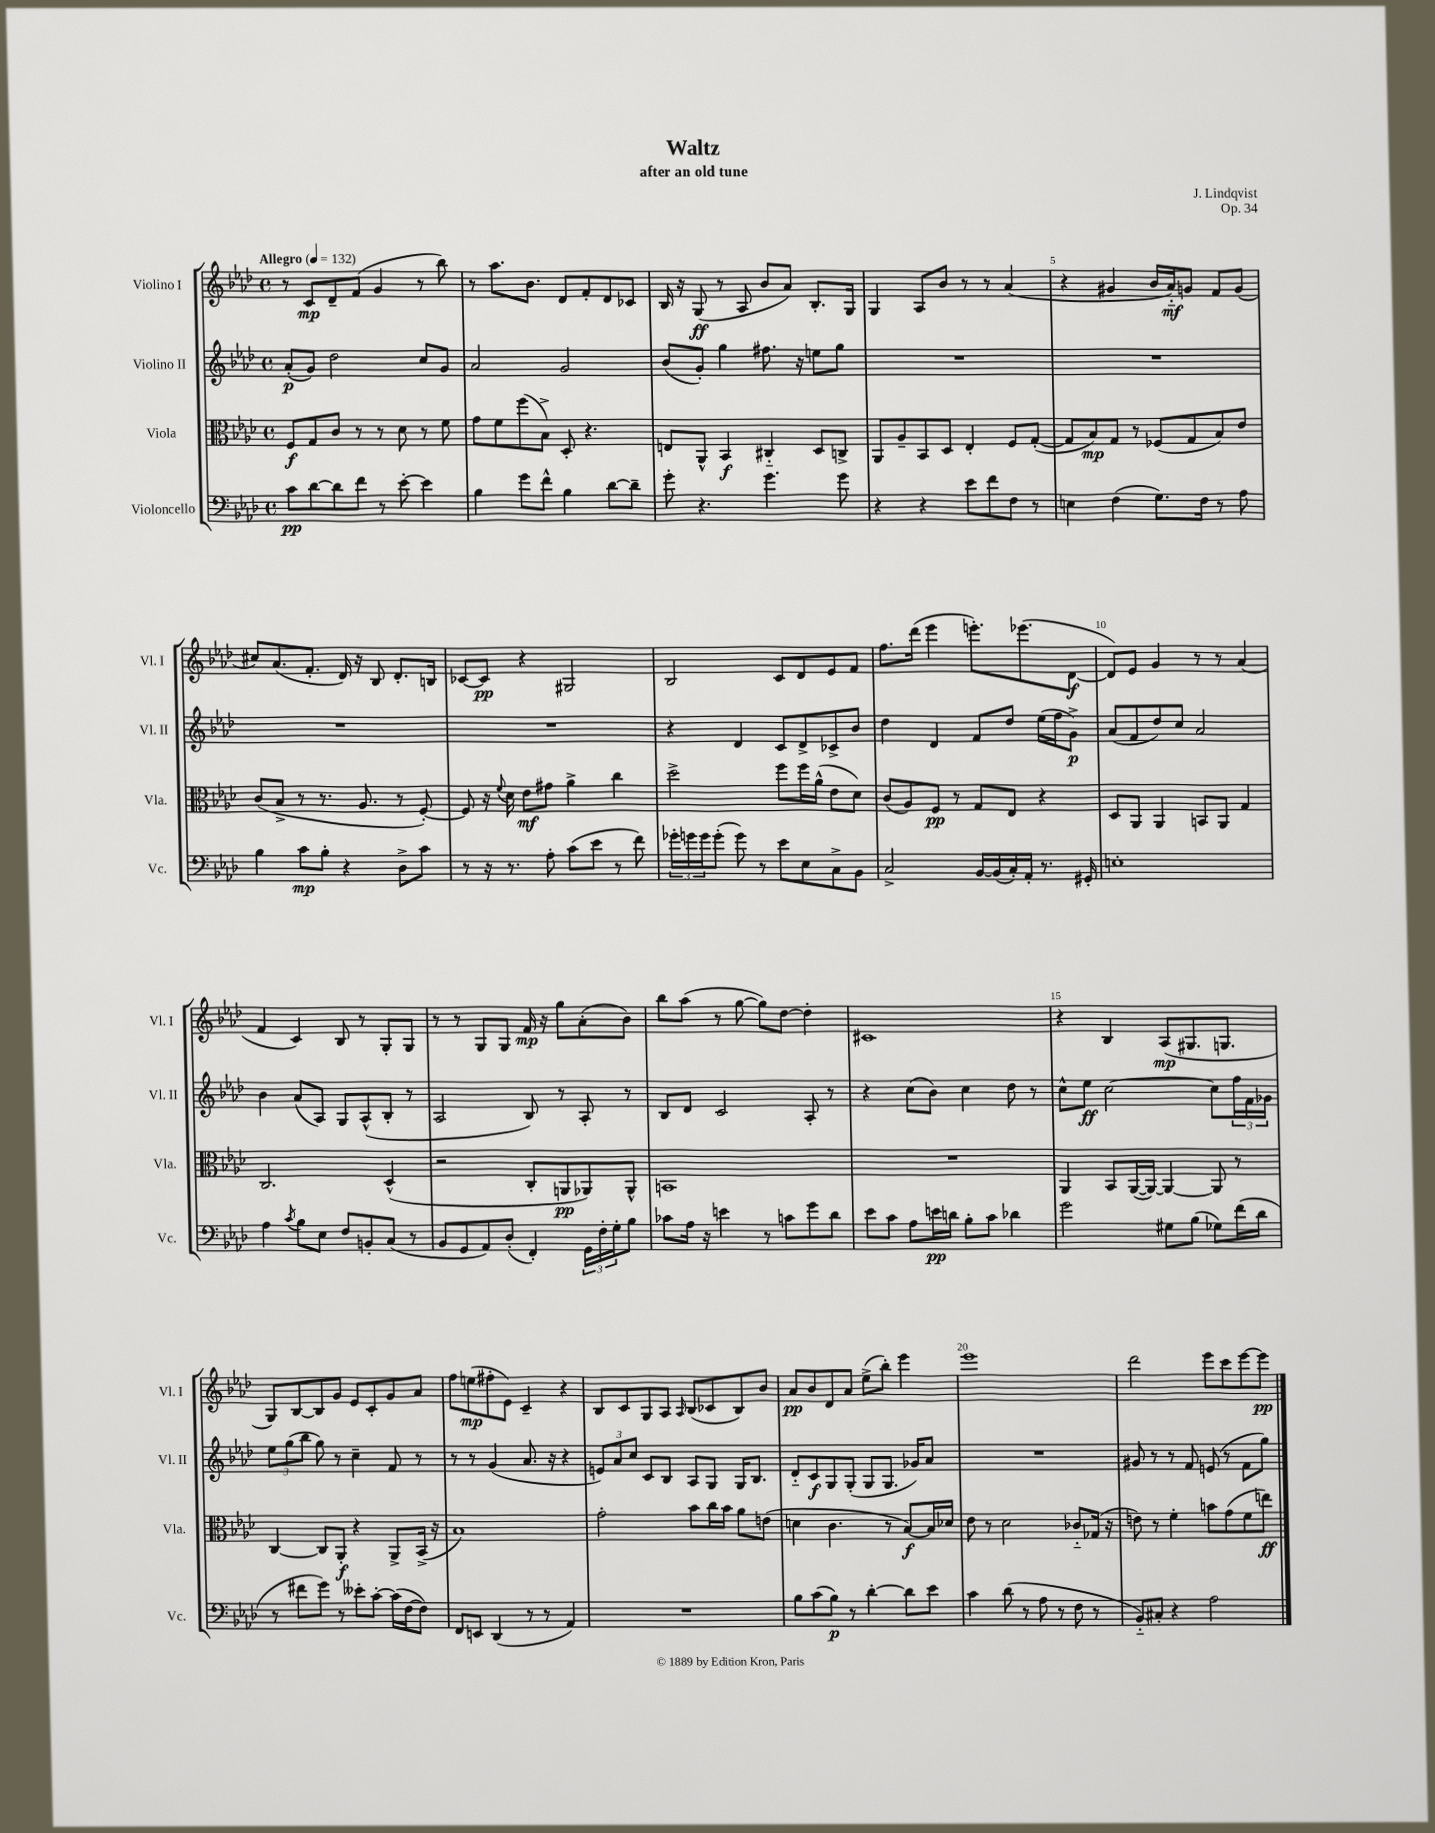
\header { title = "Waltz" composer = "J. Lindqvist" subtitle = "after an old tune" opus = "Op. 34" }
<<
\new StaffGroup <<
\new Staff = "s0" \with { instrumentName = "Violino I" shortInstrumentName = "Vl. I" } {
    \clef treble \key aes \major \defaultTimeSignature \time 4/4 \tempo "Allegro" 4 = 132
    r8 c'8\mp des'8-- f'8( g'4 r8 bes''8) |
    r8 aes''8. bes'8. des'8 f'8-. des'8 ces'8 |
    bes16 r16 g8\ff( r8 aes8 bes'8 aes'8) bes8.-. g16 |
    g4 aes8 bes'8 r8 r8 aes'4( |
    r4 gis'4 bes'16 aes'16-_\mf) g'8 f'8 g'8( |
    cis''8) aes'8.( f'8.-. des'16) r16 bes8 des'8.-. b16 |
    ces'8~ ces'8\pp r4 gis2 |
    bes2 c'8 des'8 ees'8 f'8 |
    f''8. des'''16( ees'''4 e'''8.-.) ees'''8.( des'8~\f |
    des'8) ees'8 g'4 r8 r8 aes'4( |
    f'4 c'4) bes8 r8 g8-. g8 |
    r8 r8 g8 g8 f'16\mp r16 g''8 aes'8-.( bes'8) |
    bes''8 aes''8( r8 g''8~ g''8) des''8~ des''4-. |
    cis'1 |
    r4 bes4 aes8\mp( gis8. g8. |
    g8) bes8~ bes8 g'8 ees'8 c'8-. g'8 aes'8 |
    f''8 e''8\mp( fis''8-. ees'8) c'4-- r4 |
    bes8 c'8 g8 aes8 \grace { aes16 } bes8( ces'8 bes8) bes'8 |
    aes'8\pp bes'8 des'8 aes'8 ees''8->( bes''8-.) ees'''4 |
    ees'''1 |
    des'''2 ees'''8 c'''8 ees'''8~ ees'''8\pp \bar "|." |
}
\new Staff = "s1" \with { instrumentName = "Violino II" shortInstrumentName = "Vl. II" } {
    \clef treble \key aes \major \defaultTimeSignature \time 4/4
    aes'8-.\p( g'8) des''2 c''8 g'8 |
    aes'2 g'2 |
    bes'8( g'8-.) g''4 fis''8. r16 e''8 g''8 |
    R1 |
    R1 |
    R1 |
    R1 |
    r4 des'4 c'8 des'8-> ces'8-> bes'8 |
    des''4 des'4 f'8 des''8 ees''16( f''16 g'8->\p) |
    aes'8( f'8 des''8) c''8 aes'2 |
    bes'4 aes'8( aes8) g8 aes8-^( bes8-. r8 |
    aes2 bes8) r8 aes8-. r8 |
    bes8 des'8 c'2 aes8-. r8 |
    r4 c''8( bes'8) c''4 des''8 r8 |
    c''8-^ ees''8\ff c''2~ c''8 \tuplet 3/2 { f''16 f'16 ges'16 } |
    \tuplet 3/2 { ees''8 g''8( bes''8 } g''8) r8 c''4-- f'8 r8 |
    r8 r8 g'4( aes'8. r16 r4 |
    \tuplet 3/2 { e'8) aes'8 c''8 } c'8 bes8 aes8 g8 g16 bes8. |
    des'8-_ c'8\f g8 g8-.( g8 g8. ges'16) aes'8 |
    R1 |
    gis'8 r8 r8 f'8 e'8( r8 f'8 g''8) \bar "|." |
}
\new Staff = "s2" \with { instrumentName = "Viola" shortInstrumentName = "Vla." } {
    \clef alto \key aes \major \defaultTimeSignature \time 4/4
    f8\f g8 c'8 r8 r8 des'8 r8 f'8 |
    g'8 f'8 f''8( bes8->) des8-. r4. |
    e8 aes,8-^ bes,4\f cis4-_ des8 c8-> |
    aes,8 aes8-- bes,8 des8 ees4-. f8 g8~-.( |
    g8 bes8\mp) g8 r8 fes8( g8 bes8) ees'8 |
    c'8( bes8-> r8 r8. aes8. r8 f8~-.) |
    f8 r16 \appoggiatura { f'8 } des'16 ees'8\mf gis'8 aes'4-> c''4 |
    des''2-> f''8 f''16 aes'16-^( ees'8 des'8) |
    c'8( aes8) f8\pp r8 g8 ees8 r4 |
    des8 aes,8 aes,4 b,8 aes,8 g4 |
    c2. des4-^( |
    r2 c8-. a,8\pp aes,8) aes,8-^ |
    b,1 |
    R1 |
    aes,4 bes,8 aes,16~( aes,16~) aes,4~ aes,8 r8 |
    c4~ c8 aes,8-.\f r4 aes,8-> bes,16->( r16 |
    bes1) |
    g'2-. bes'8 c''16 bes'16 aes'8 e'8( |
    d'4 c'4. r8 bes8~\f) bes16 des'16 |
    ees'8 r8 des'2 ces'8-_ ges16( r16 |
    e'8) r8 f'4-. b'8 g'8( f'8 e''8\ff) \bar "|." |
}
\new Staff = "s3" \with { instrumentName = "Violoncello" shortInstrumentName = "Vc." } {
    \clef bass \key aes \major \defaultTimeSignature \time 4/4
    c'8\pp des'8~ des'8 f'8 r8 ees'8~-. ees'4 |
    bes4 g'8 f'8-^ bes4 des'8~ des'8-- |
    g'8-. r4. g'4. g'8 |
    r4 r4 ees'8 f'8 f8 r8 |
    e4 f4( g8.) f16 r8 aes8 |
    bes4 c'8\mp bes8-. r4 des8-> c'8 |
    r8 r16 r8. aes8-. c'8( ees'8 r8 f'8) |
    \tuplet 3/2 { ges'16-. g'16 g'16 } g'8-.( g'8) r8 ees'8 ees8 c8-> bes,8 |
    c2-> bes,16~ bes,16( c16-.) aes,16-. r8. gis,16-. |
    e1-. |
    aes4 \acciaccatura { c'8 } bes8 ees8 f8 b,8-. c8( r8 |
    bes,8 g,8 aes,8) des8-.( f,4-.) \tuplet 3/2 { g,16 f16-. g16-. } bes8 |
    ces'8 aes16 r16 e'4 r8 c'8 g'8 des'8 |
    ees'8 c'8 aes8 e'16\pp d'16 bes8-. c'8 des'4 |
    g'2 gis8 bes8( ges8) f'16( des'16 |
    r8 fis'8 g'8) r8 eeses'8-. c'8~-. c'16( f16~ f8) |
    f,8 e,8 des,4( r8 r8 aes,4) |
    R1 |
    bes8 c'8( bes8\p) r8 des'4~-. des'8 ees'8 |
    c'4 des'8( r8 aes8 r8 f8 r8 |
    bes,8-_) cis8-. r4 aes2 \bar "|." |
}
>>
>>
\layout { \context { \Score \override BarNumber.break-visibility = ##(#f #t #t) barNumberVisibility = #(every-nth-bar-number-visible 5) } }
